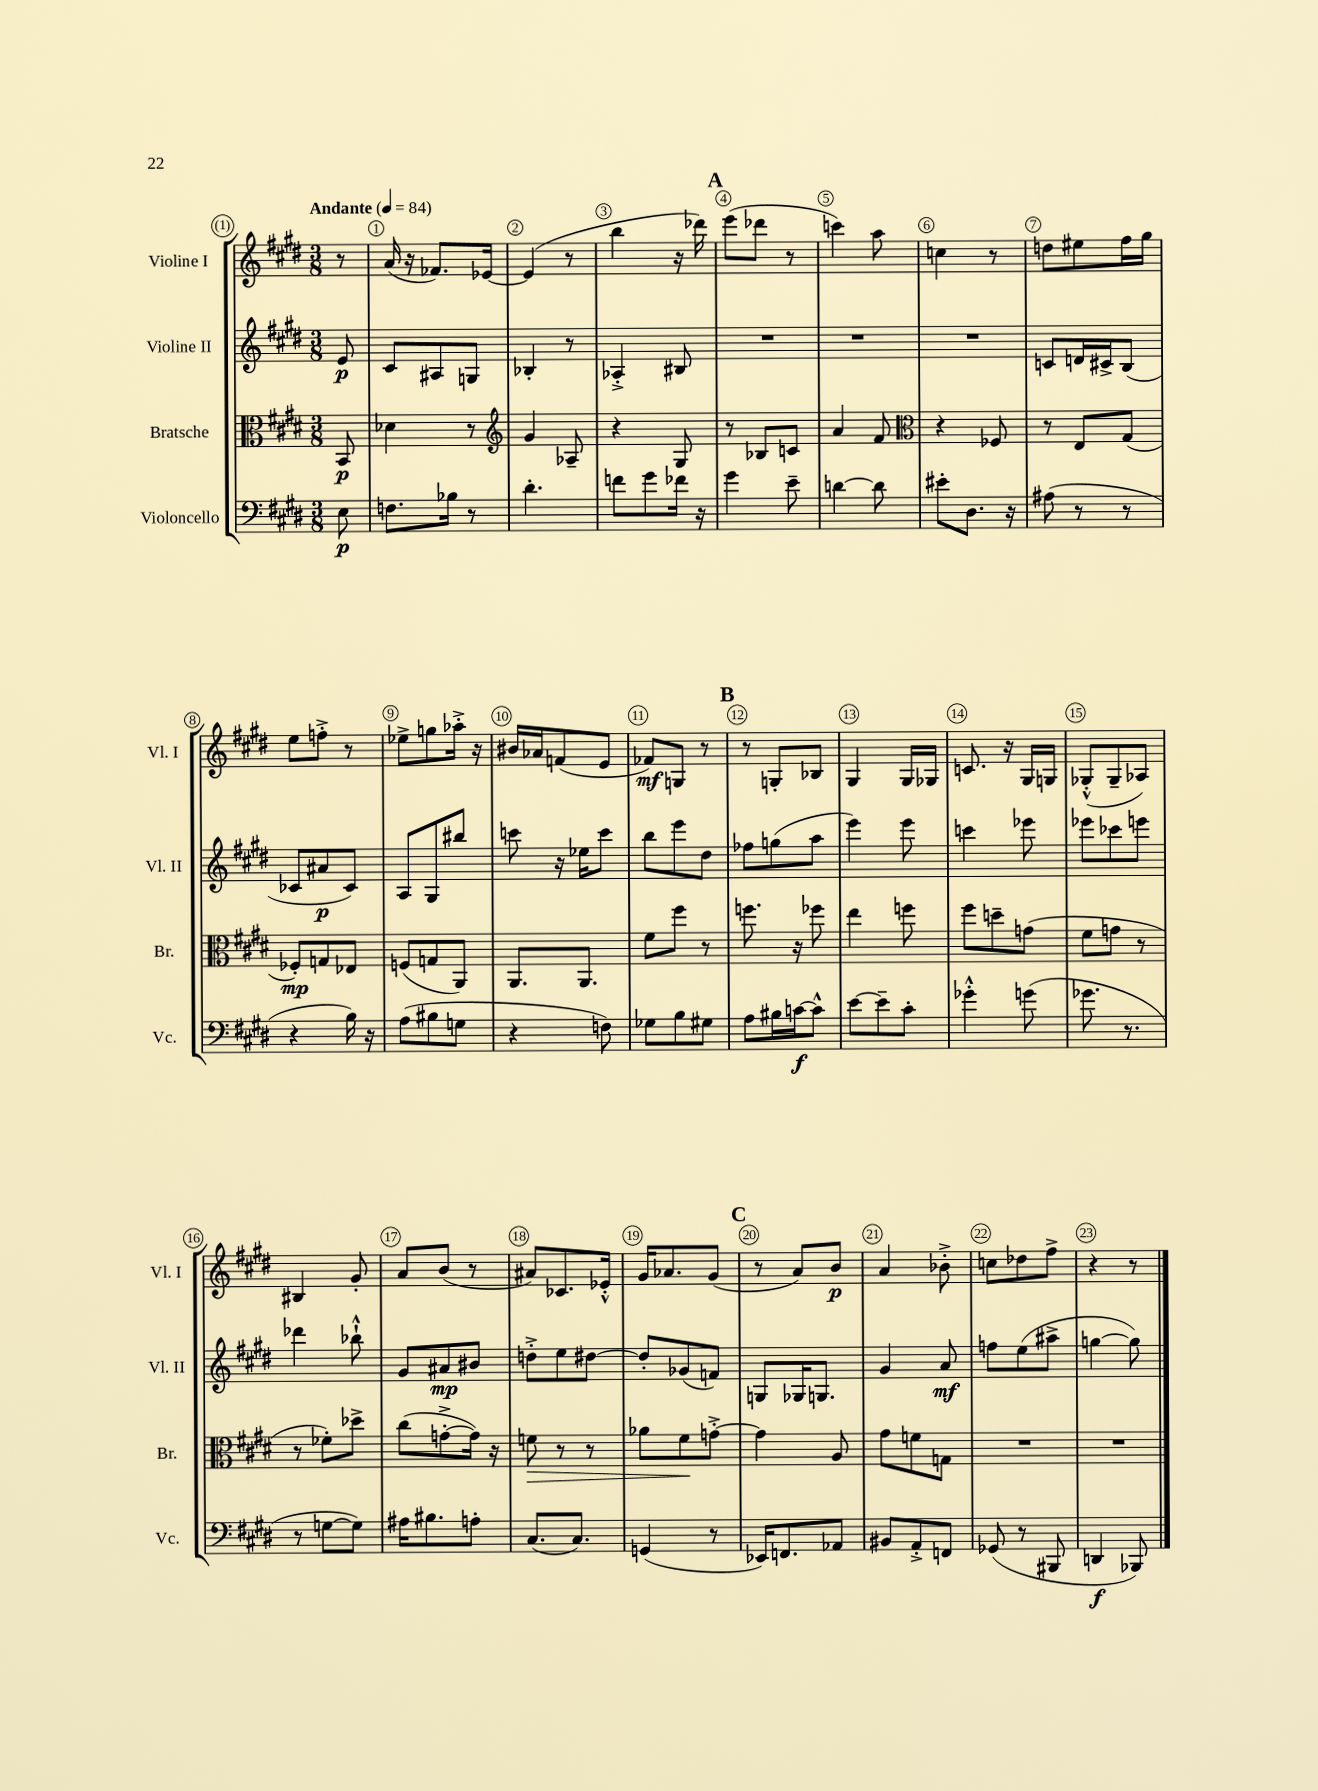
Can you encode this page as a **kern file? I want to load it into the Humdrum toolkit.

**kern	**dynam	**kern	**dynam	**kern	**dynam	**kern	**dynam
*part4	*part4	*part3	*part3	*part2	*part2	*part1	*part1
*staff4	*staff4	*staff3	*staff3	*staff2	*staff2	*staff1	*staff1
*I"Violoncello	*	*I"Bratsche	*	*I"Violine II	*	*I"Violine I	*
*I'Vc.	*	*I'Br.	*	*I'Vl. II	*	*I'Vl. I	*
*clefF4	*	*clefC3	*	*clefG2	*	*clefG2	*
*k[f#c#g#d#]	*	*k[f#c#g#d#]	*	*k[f#c#g#d#]	*	*k[f#c#g#d#]	*
*M3/8	*	*M3/8	*	*M3/8	*	*M3/8	*
*MM84	*	*MM84	*	*MM84	*	*MM84	*
=	=	=	=	=	=	=	=
!	!	!	!	!	!	!LO:TX:a:B:t=Andante	!
8E\	p	8BB/	p	8e/	p	8r	.
=1	=1	=1	=1	=1	=1	=1	=1
8.Fn\L	.	4d-X\	.	8c#/L	.	(16a/	.
.	.	.	.	.	.	16r	.
.	.	.	.	8A#X/	.	8.f-X/L)	.
16B-X\Jk	.	.	.	.	.	.	.
8r	.	8r	.	8Gn/J	.	.	.
.	.	.	.	.	.	[16e-X/Jk	.
=2	=2	=2	=2	=2	=2	=2	=2
*	*	*clefG2	*	*	*	*	*
4.d#'\	.	4g#/	.	4B-X'/	.	(4e-/]	.
.	.	8A-X~/	.	8r	.	8r	.
=3	=3	=3	=3	=3	=3	=3	=3
8fn\L	.	4r	.	4A-X'^/	.	4bb\	.
8g#\	.	.	.	.	.	.	.
16f-X\Jk	.	8G#/	.	8B#X/	.	16r	.
16r	.	.	.	.	.	16ddd-X\)	.
!!LO:REH:place=s1:t=A
=4	=4	=4	=4	=4	=4	=4	=4
4g#\	.	8r	.	4.r	.	(8eee\L	.
.	.	8B-X/L	.	.	.	8ddd-X\J	.
8e~\	.	8cn/J	.	.	.	8r	.
=5	=5	=5	=5	=5	=5	=5	=5
[4dn\	.	4a/	.	4.r	.	4cccn\)	.
8d\]	.	8f#/	.	.	.	8aa\	.
=6	=6	=6	=6	=6	=6	=6	=6
*	*	*clefC3	*	*	*	*	*
8e#X'\L	.	4r	.	4.r	.	4ccn\	.
8.D#\J	.	.	.	.	.	.	.
.	.	8F-X/	.	.	.	8r	.
16r	.	.	.	.	.	.	.
=7	=7	=7	=7	=7	=7	=7	=7
(8A#X\	.	8r	.	8cn/L	.	8ddn\L	.
8r	.	8E/L	.	16dn/L	.	8ee#X\	.
.	.	.	.	16c#X^/J	.	.	.
8r	.	(8G#/J	.	(8B/J	.	16ff#\L	.
.	.	.	.	.	.	16gg#\JJ	.
!!LO:LB:g=z
=8	=8	=8	=8	=8	=8	=8	=8
4r	.	8F-X'/L)	mp	8c-X/L	.	8ee\L	.
.	.	8Gn/	.	8a#X/	p	8ffn'^\J	.
16B\)	.	8E-X/J	.	8c-/J)	.	8r	.
16r	.	.	.	.	.	.	.
=9	=9	=9	=9	=9	=9	=9	=9
(8A\L	.	(8Fn/L	.	8A/L	.	8ee-X^\L	.
8B#X\	.	8Gn/	.	8G#/	.	8ggn\	.
8Gn\J	.	8AA/J)	.	8bb#X/J	.	16aa-X'^\Jk	.
.	.	.	.	.	.	16r	.
=10	=10	=10	=10	=10	=10	=10	=10
4r	.	8.AA/L	.	8cccn\	.	16b#X/LL	.
.	.	.	.	.	.	16a-X/J	.
.	.	.	.	16r	.	(8fn/	.
.	.	8.AA/J	.	16ee-X\KL	.	.	.
8Fn\)	.	.	.	8ccc\J	.	8e/J	.
=11	=11	=11	=11	=11	=11	=11	=11
8G-X\L	.	8f#\L	.	8bb\L	.	8f-X/L)	mf
8B\	.	8ff#\J	.	8eee\	.	8Gn/J	.
8G#X\J	.	8r	.	8dd#\J	.	8r	.
!!LO:REH:place=s1:t=B
=12	=12	=12	=12	=12	=12	=12	=12
8A\L	.	8.ffn\	.	8ff-X\L	.	8r	.
16B#X\L	.	.	.	(8ggn\	.	8Gn'/L	.
[16cn\J	f	16r	.	.	.	.	.
8c^^\J]	.	8ff-X\	.	8aa\J	.	8B-X/J	.
=13	=13	=13	=13	=13	=13	=13	=13
[8e\L	.	4ee\	.	4eee\)	.	4G#/	.
8e~\]	.	.	.	.	.	.	.
8c#'\J	.	8ffn\	.	8eee\	.	16G#/LL	.
.	.	.	.	.	.	16G-X/JJ	.
=14	=14	=14	=14	=14	=14	=14	=14
4g-X'^^\	.	8ff#\L	.	4cccn\	.	8.cn/	.
.	.	8ddn~\	.	.	.	.	.
.	.	.	.	.	.	16r	.
(8gn\	.	(8gn\J	.	8eee-X\	.	16G#/LL	.
.	.	.	.	.	.	16Gn/JJ	.
=15	=15	=15	=15	=15	=15	=15	=15
8.g-X\	.	8f#\L	.	8eee-X\L	.	(8G-X'^^/L	.
.	.	8gn\J	.	8ccc-X\	.	8G-~/	.
8.r	.	.	.	.	.	.	.
.	.	8r	.	8eeen\J	.	8A-X/J)	.
!!LO:LB:g=z
=16	=16	=16	=16	=16	=16	=16	=16
8r	.	8r	.	4ddd-X\	.	4B#X/	.
[8Gn\L	.	8f-X'\L)	.	.	.	.	.
8G\J])	.	8dd-X^\J	.	8bb-X`^^\	.	8g#'/	.
=17	=17	=17	=17	=17	=17	=17	=17
16A#X\KL	.	(8cc#\L	.	8g#/L	.	8a/L	.
8.B#X\	.	.	.	.	.	.	.
.	.	[8gn'^\	.	8a#X/	mp	(8b/J	.
8An'\J	.	16g\Jk])	.	8b#X/J	.	8r	.
.	.	16r	.	.	.	.	.
=18	=18	=18	=18	=18	=18	=18	=18
!	!	!	!LO:HP:b	!	!	!	!
(8.C#/L	.	8fn\	>	8ddn'^\L	.	8a#X/L)	.
.	.	8r	.	8ee\	.	8.c-X/	.
8.C#/J)	.	.	.	.	.	.	.
.	.	8r	.	[8dd#X\J	.	.	.
.	.	.	.	.	.	16e-X'^^/Jk	.
=19	=19	=19	=19	=19	=19	=19	=19
(4GGn/	.	8a-X\L	.	8dd#'/L]	.	16g#/KL	.
.	.	.	.	.	.	8.a-X/	.
.	.	8f#\	.	(8g-X/	.	.	.
8r	.	[8gn'^\J	]	8fn/J)	.	(8g#/J	.
!!LO:REH:place=s1:t=C
=20	=20	=20	=20	=20	=20	=20	=20
16EE-X/KL)	.	4g\]	.	8Gn/L	.	8r	.
8.FFn/	.	.	.	.	.	.	.
.	.	.	.	16G-X/K	.	8a/L)	.
.	.	.	.	8.Gn/J	.	.	.
8AA-X/J	.	8A/	.	.	.	8b/J	p
=21	=21	=21	=21	=21	=21	=21	=21
8BB#X/L	.	8g#\L	.	4g#/	.	4a/	.
8AA'^/	.	8fn\	.	.	.	.	.
8FFn/J	.	8Gn\J	.	8a/	mf	8b-X'^\	.
=22	=22	=22	=22	=22	=22	=22	=22
(8GG-X/	.	4.r	.	8ffn\L	.	8ccn\L	.
8r	.	.	.	(8ee\	.	8dd-X\	.
8BBB#X/	.	.	.	8aa#X^\J	.	8ff#^\J	.
=23	=23	=23	=23	=23	=23	=23	=23
4DDn/	f	4.r	.	[4ggn\	.	4r	.
8BBB-X/)	.	.	.	8gg\])	.	8r	.
==	==	==	==	==	==	==	==
*-	*-	*-	*-	*-	*-	*-	*-
